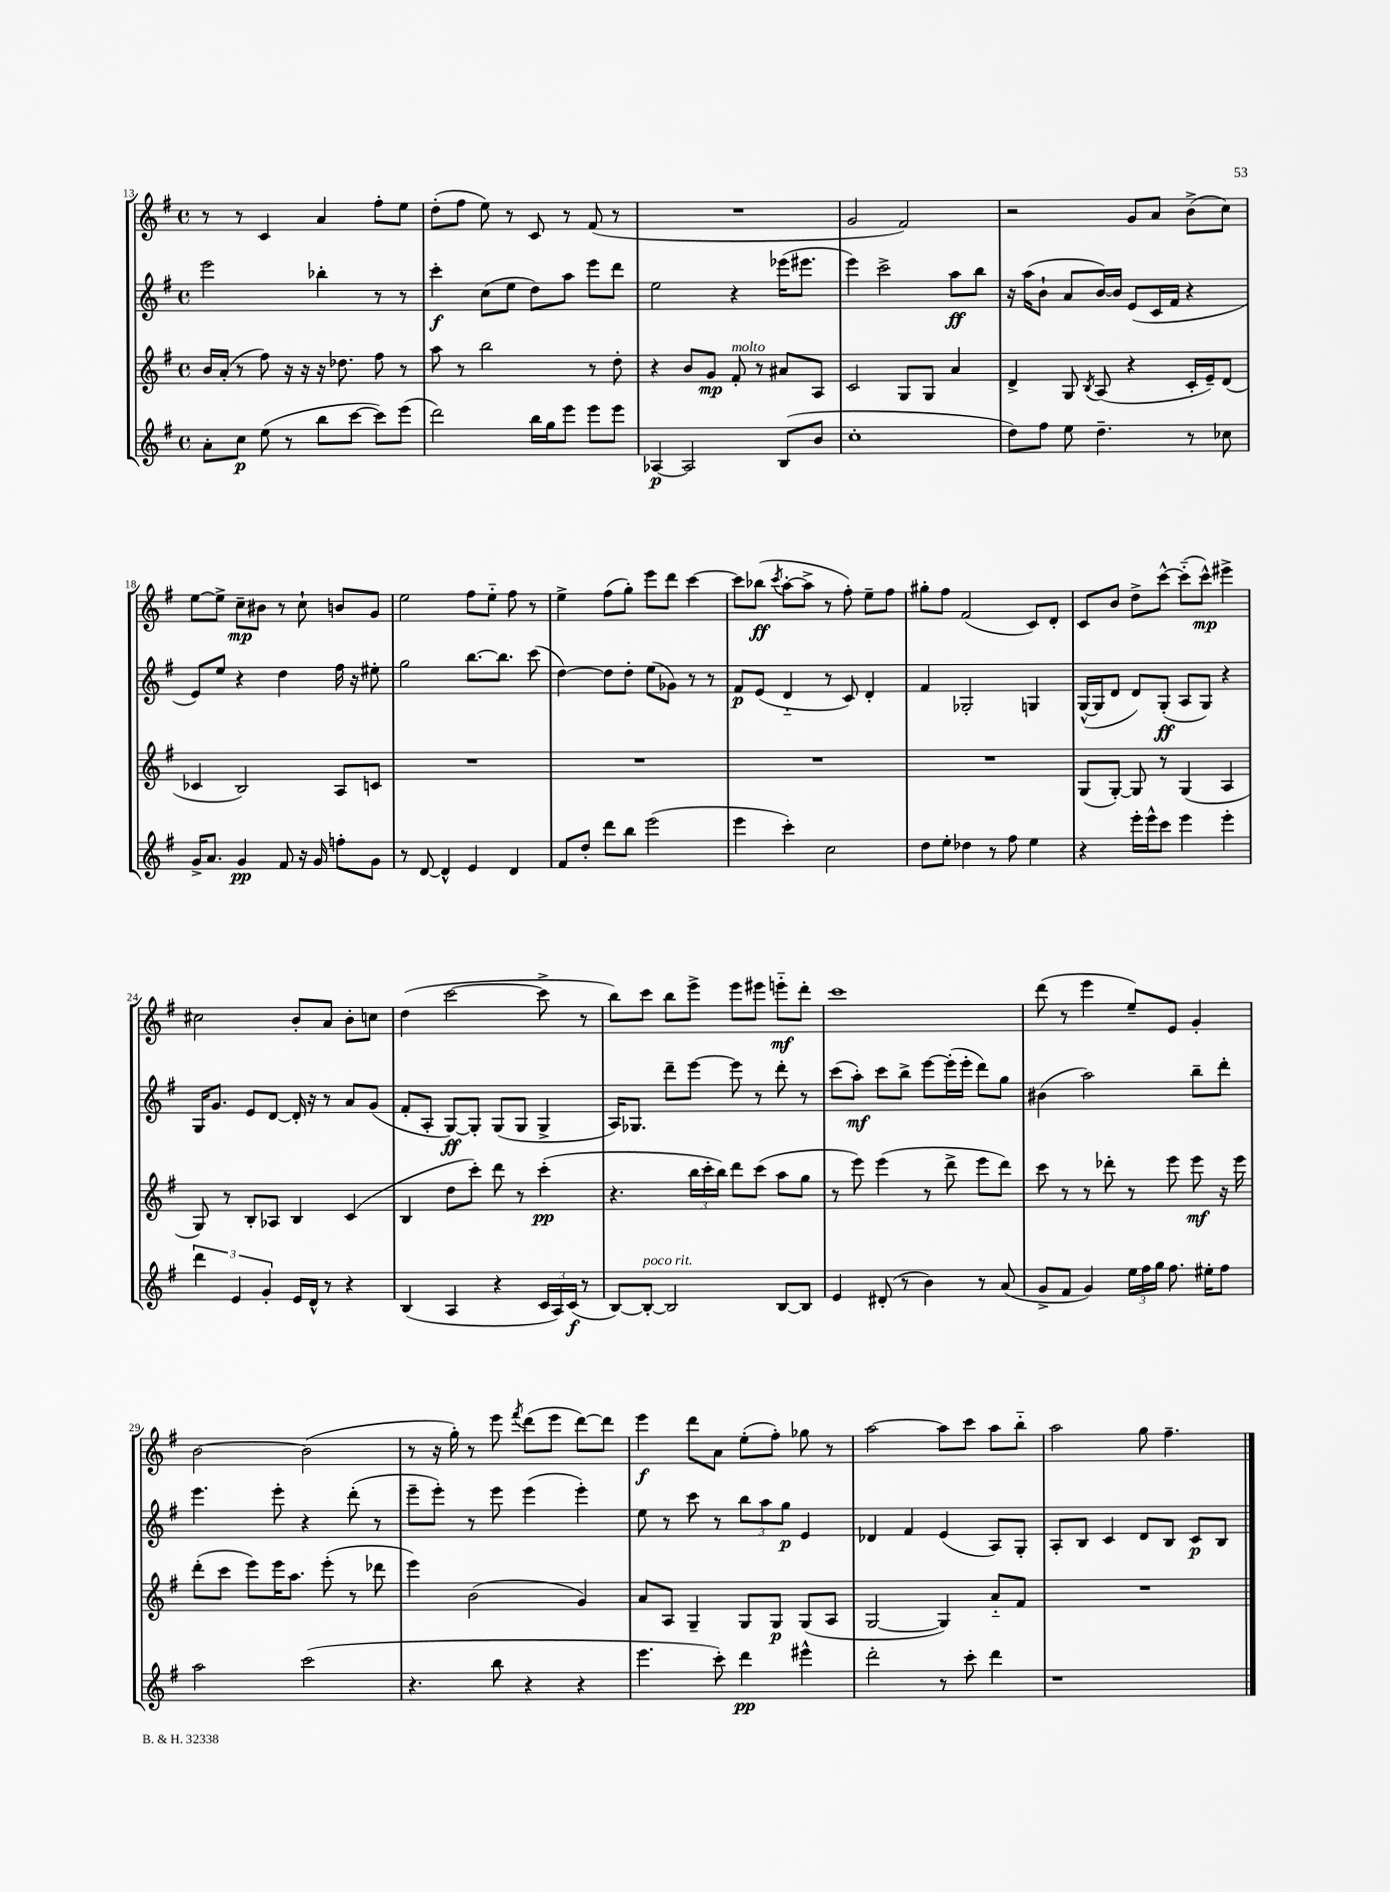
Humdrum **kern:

**kern	**kern	**kern	**kern
*staff4	*staff3	*staff2	*staff1
*clefG2	*clefG2	*clefG2	*clefG2
*k[f#]	*k[f#]	*k[f#]	*k[f#]
*M4/4	*M4/4	*M4/4	*M4/4
*met(c)	*met(c)	*met(c)	*met(c)
8a'\L	16b/LL	2eee\	8r
.	(16a'/JJ	.	.
8cc\J	8r	.	8r
(8ee\	8ff#\)	.	4c/
8r	16r	.	.
.	16r	.	.
8bb\L	16r	4bb-'\	4a/
.	8.dd-\	.	.
[8ccc\J	.	.	.
8ccc\]L)	8ff#\	8r	8ff#'\L
(8eee\J	8r	8r	8ee\J
=	=	=	=
2ddd\)	8aa\	4ccc'\	(8dd'\L
.	8r	.	8ff#\J
.	2bb\	(8cc\L	8ee\)
.	.	8ee\J	8r
16bb\LL	.	8dd\L)	8c/
16gg\J	.	.	.
8eee\J	.	8aa\J	8r
8eee\L	8r	8eee\L	(8f#/
8eee\J	8dd'\	8ddd\J	8r
=	=	=	=
[4A-/	4r	2ee\	1r
2A-/]	8b/L	.	.
.	8g/J	.	.
.	8f#'/	4r	.
.	8r	.	.
(8B/L	8a#/L	(16eee-\LK	.
.	.	8.eee#\J	.
8b/J	8A/J	.	.
=	=	=	=
1cc'	2c/	4eee\)	2g/
.	.	2ccc^\	.
.	8G/L	.	2f#/)
.	8G/J	.	.
.	4a/	8aa\L	.
.	.	8bb\J	.
=	=	=	=
8dd\L)	4d^/	16r	2r
.	.	(16aa\LK	.
8ff#\J	.	8b`\J	.
8ee\	8G/	8a/L	.
.	8qB/	.	.
4.dd~\	(8A/	[16b/L)	.
.	.	16b/]JJ	.
.	4r	(8e/L	8g/L
.	.	16c/L	8a/J
.	.	16f#/JJ	.
8r	16c'/LL	4r	(8b^\L
.	16e~/J)	.	.
8cc-\	(8d/J	.	8cc\J)
=	=	=	=
16g^/LK	4c-/	8e/L)	[8ee\L
8.a/J	.	.	.
.	.	8ee/J	8ee^\]J
4g/	2B/)	4r	8cc~\L
.	.	.	8b#\J
8f#/	.	4dd\	8r
16r	.	.	8cc`\
16g/	.	.	.
8ff'\L	8A/L	16ff#\	8b/L
.	.	16r	.
8g\J	8c/J	8ee#'\	8g/J
=	=	=	=
8r	1r	2gg\	2ee\
[8d/	.	.	.
4d^^/]	.	.	.
4e/	.	[8.bb\L	8ff#\L
.	.	.	8ee'~\J
.	.	8.bb\]J	.
4d/	.	.	8ff#\
.	.	(8ccc\	8r
=	=	=	=
8f#/L	1r	[4dd\)	4ee^\
8dd'/J	.	.	.
8ddd\L	.	8dd\]L	(8ff#\L
8bb\J	.	8dd'\J	8gg'\J)
(2eee\	.	(8ee\L	8eee\L
.	.	8g-\J)	8ddd\J
.	.	8r	[4ccc\
.	.	8r	.
=	=	=	=
4eee\	1r	8f#/L	8ccc\]L
.	.	(8e/J	(8bb-\J
.	.	.	8qccc/
4ccc'\)	.	4d'~/	[8aa'\L
.	.	.	8aa^\]J
2cc\	.	8r	8r
.	.	8c/)	8ff#'\)
.	.	4d'/	8ee~\L
.	.	.	8ff#\J
=	=	=	=
8dd\L	1r	4f#/	8gg#'\L
8ee'\J	.	.	8ff#\J
4dd-\	.	2G-'/	(2f#/
8r	.	.	.
8ff#\	.	.	.
4ee\	.	4G/	8c/L)
.	.	.	8d'/J
=	=	=	=
4r	(8G/L	([16G^^/LL	8c/L
.	.	16G/]J	.
.	[8G'/J)	8d/J	8b/J
16eee'\LL	8G/]	8d/L)	8dd^\L
16eee^^\J	.	.	.
8ccc\J	8r	(8G'/J	[8ccc^^\J
4eee\	(4G/	8A/L	(8ccc'~\]L
.	.	8G/J)	8ccc^^\J)
4eee'\	4A/	4r	4eee#^\
=	=	=	=
6ddd\	8G/)	16G/LK	2cc#\
.	.	8.g/J	.
.	8r	.	.
6e/	.	.	.
.	8B'/L	8e/L	.
6g'/	.	.	.
.	8A-/J	[8d/J	.
16e/LL	4B/	16d'/]	8b'/L
16d^^/JJ	.	16r	.
8r	.	8r	8a/J
4r	(4c/	8a/L	8b'\L
.	.	(8g/J	8cc\J
=	=	=	=
(4B/	4B/	8f#'/L	(4dd\
.	.	8A'/J	.
4A/	8dd\L	[8G/L)	[2ccc\
.	8ccc'\J)	8G'/]J	.
4r	8ddd\	(8G/L	.
.	8r	8G/J	.
24c/LL	(4ccc'\	4G^/	8ccc^\]
24A/)	.	.	.
(24c/JJ	.	.	.
8r	.	.	8r
=	=	=	=
[8B/L)	4.r	16A/LK)	8bb\L)
.	.	8.G-/J	.
8B'/_J	.	.	8ccc\J
2B/]	.	8ddd~\L	8bb\L
.	24bb\LL	[8eee\J	8eee^\J
.	24ccc'\	.	.
.	24bb\JJ)	.	.
.	8ddd\L	8eee\]	8eee\L
.	(8ccc\J	8r	8eee#\J
[8B/L	8aa\L	8ddd'\	8eee'~\L
8B/]J	8gg\J	8r	8ddd'\J
=	=	=	=
4e/	8r	(8ccc\L	1ccc
.	8eee\)	8aa'\J)	.
(8d#'/	(4eee\	8ccc\L	.
8r	.	8bb^\J	.
4b\)	8r	[8eee\L	.
.	8ddd^\	(16eee'\]L	.
.	.	16eee'\JJ	.
8r	8eee\L	8ddd\L)	.
(8a/	8ddd\J)	8gg\J	.
=	=	=	=
8g^/L	8ccc\	(4b#\	(8ddd\
8f#/J	8r	.	8r
4g/)	8r	2aa\)	4eee\
.	8ddd-'\	.	.
24ee\LL	8r	.	8ee~/L)
24ff#\	.	.	.
24gg\JJ	.	.	.
8.ff#\	8eee\	.	8e/J
.	8eee\	8bb~\L	4g'/
16ee#'\LK	.	.	.
8ff#\J	16r	8ddd'\J	.
.	16eee\	.	.
=	=	=	=
2aa\	(8ddd'\L	4.eee\	[2b\
.	8ccc\J	.	.
.	8eee\L)	.	.
.	16eee\K	8eee'\	.
.	8.aa\J	.	.
(2ccc\	.	4r	(2b\]
.	(8eee'\	.	.
.	8r	(8ddd'\	.
.	8ddd-\	8r	.
=	=	=	=
4.r	4eee\)	8eee~\L	8r
.	.	8eee'\J)	16r
.	.	.	16gg'\)
.	(2b\	8r	8r
8bb\	.	8eee\	8eee\
.	.	.	8qfff#/
4r	.	(4eee\	(8ddd\L
.	.	.	8eee\J
4r	4g/)	4eee'\)	[8ddd\L)
.	.	.	8ddd\]J
=	=	=	=
4.eee\	8a/L	8ee\	4eee\
.	8A/J	8r	.
.	4G~/	8ccc\	8ddd\L
8ccc'\)	.	8r	8a\J
4ddd\	8G/L	12bb\L	(8ee'\L
.	.	12aa\	.
.	8G/J	.	8ff#'\J)
.	.	12gg\J	.
4eee#^^\	(8G/L	4e/	8gg-\
.	8A/J	.	8r
=	=	=	=
2ddd'\	[2G/	4d-/	[2aa\
.	.	4f#/	.
8r	4G/])	(4e/	8aa\]L
8ccc'\	.	.	8ccc\J
4ddd\	8a'~/L	8A/L)	8aa\L
.	8f#/J	8G'/J	8bb'~\J
=	=	=	=
1r	1r	8A'/L	2aa\
.	.	8B/J	.
.	.	4c/	.
.	.	8d/L	8gg\
.	.	8B/J	4.ff#~\
.	.	8c/L	.
.	.	8B/J	.
==	==	==	==
*-	*-	*-	*-
